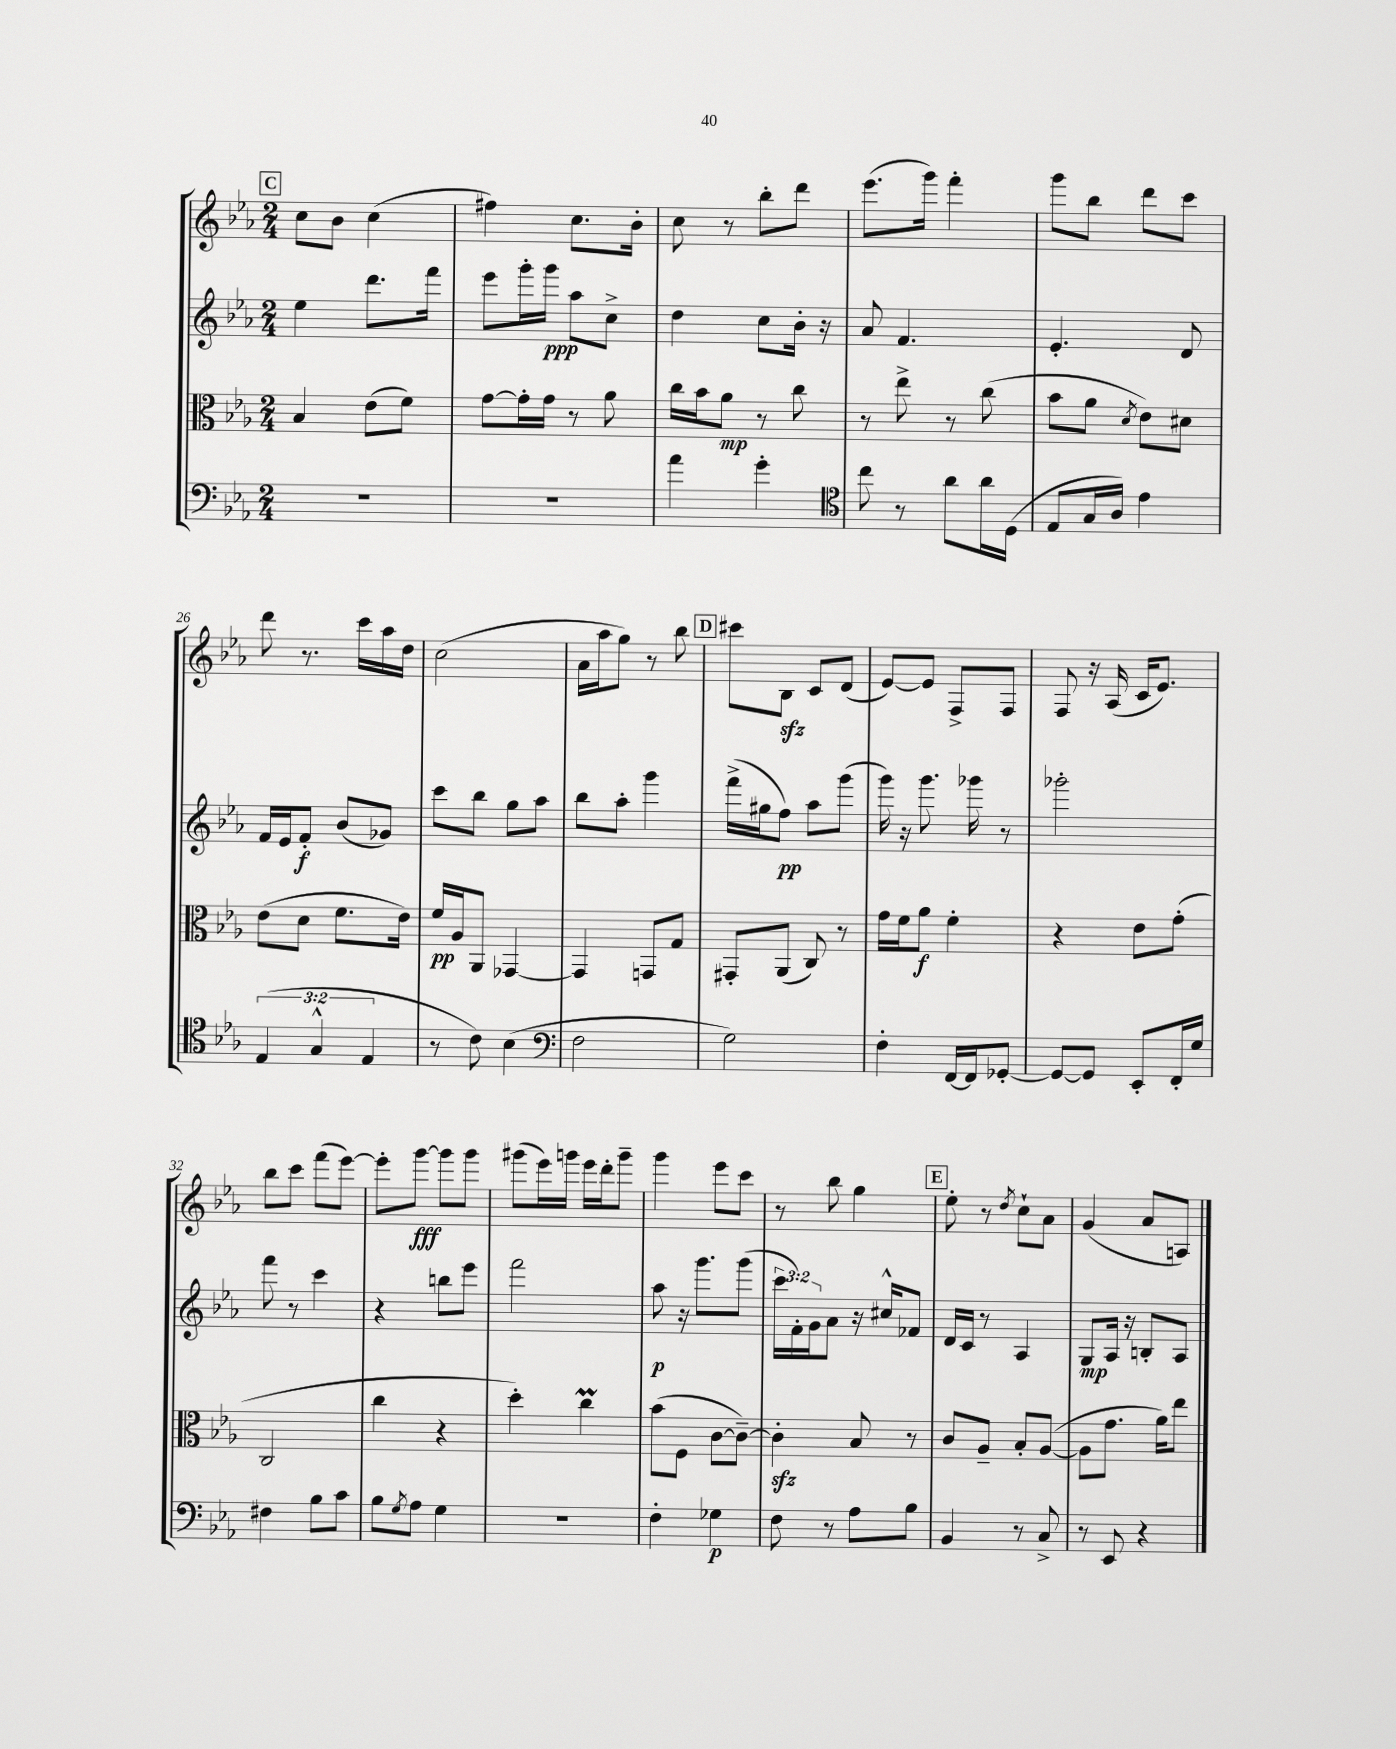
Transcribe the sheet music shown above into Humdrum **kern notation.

**kern	**kern	**kern	**kern
*staff4	*staff3	*staff2	*staff1
*clefF4	*clefC3	*clefG2	*clefG2
*k[b-e-a-]	*k[b-e-a-]	*k[b-e-a-]	*k[b-e-a-]
*M2/4	*M2/4	*M2/4	*M2/4
2r	4B-/	4ee-\	8cc\L
.	.	.	8b-\J
.	(8e-\L	8.ddd\L	(4cc\
.	8f\J)	.	.
.	.	16fff\Jk	.
=	=	=	=
2r	[8g\L	8eee-\L	4ff#\)
.	16g'\]L	16ggg'\L	.
.	16g\JJ	16ggg\JJ	.
.	8r	8aa-\L	8.cc\L
.	8a-\	8cc^\J	.
.	.	.	16b-'\Jk
=	=	=	=
4a-\	16cc\LL	4dd\	8cc\
.	16b-\J	.	.
.	8a-\J	.	8r
4g'\	8r	8cc\L	8bb-'\L
.	8cc\	16b-'\Jk	8ddd\J
.	.	16r	.
=	=	=	=
*clefC4	*	*	*
8cc\	8r	8a-/	(8.eee-\L
8r	8ee-^\	4.f/	.
.	.	.	16ggg\Jk)
8a-\L	8r	.	4fff'\
16a-\L	(8cc\	.	.
(16D\JJ	.	.	.
=	=	=	=
8E-/L	8b-\L	4.e-'/	8ggg\L
16G/L	8a-\J	.	8bb-\J
16A-/JJ)	.	.	.
.	8qd/	.	.
4e-\	8e-\L)	.	8ddd\L
.	8d#\J	8d/	8ccc\J
=	=	=	=
(6E-/	(8e-\L	16f/LL	8ddd\
.	.	16e-/J	.
.	8d\J	8f'/J	8.r
6G^^/	.	.	.
.	8.f\L	(8b-/L	.
.	.	.	16ccc\LL
6E-/	.	.	.
.	.	8g-/J)	16aa-\
.	16e-\Jk)	.	16dd\JJ
=	=	=	=
8r	16f/LL	8ccc\L	(2cc\
.	16A-/J	.	.
8c\)	8AA-/J	8bb-\J	.
(4B-\	[4GG-/	8gg\L	.
.	.	8aa-\J	.
=	=	=	=
*clefF4	*	*	*
2F\	4GG-/]	8bb-\L	16a-\LL
.	.	.	16aa-\J
.	.	8aa-'\J	8gg\J)
.	8GG/L	4ggg\	8r
.	8G/J	.	8bb-\
=	=	=	=
2G\)	8GG#'/L	(16fff^\LL	8ccc#\L
.	.	16gg#\J	.
.	(8AA-/J	8ff\J)	8B-\J
.	8C/)	8aa-\L	8c/L
.	8r	(8ggg\J	(8d/J
=	=	=	=
4F'\	16g\LL	16ggg\)	[8e-/L)
.	16f\J	16r	.
.	8a-\J	8.ggg\	8e-/]J
[16FF/LL	4f'\	.	8F^/L
16FF/]J	.	16ggg-\	.
[8GG-'/J	.	8r	8F/J
=	=	=	=
8GG-/_L	4r	2ggg-'\	8F/
8GG-/]J	.	.	16r
.	.	.	(16A-/
8EE-'/L	8e-\L	.	16c/LK
.	.	.	8.e-/J)
16FF'/L	(8g'\J	.	.
16G/JJ	.	.	.
=	=	=	=
4F#\	2C/	8fff\	8bb-\L
.	.	8r	8ccc\J
8B-\L	.	4ccc\	(8fff\L
8c\J	.	.	[8eee-\J)
=	=	=	=
8B-\L	4cc\	4r	8eee-'\]L
8qG/	.	.	.
8A-\J	.	.	[8ggg\J
4G\	4r	8bb\L	8ggg\]L
.	.	8eee-\J	8ggg\J
=	=	=	=
2r	4dd'\)	2fff\	(8ggg#\L
.	.	.	16eee-\L)
.	.	.	16ggg\JJ
.	4cc\	.	16eee-\LL
.	.	.	16ddd'\J
.	.	.	8ggg~\J
=	=	=	=
4F'\	(8b-\L	8aa-\	4ggg\
.	8F\J	16r	.
.	.	8.ggg\L	.
4G-\	[8c\L	.	8eee-\L
.	8c~\_J)	(8ggg\J	8ccc\J
=	=	=	=
8F\	4c'\]	24ccc\LL	8r
.	.	24f'\)	.
.	.	24g\J	.
8r	.	8a-\J	8bb-\
8A-\L	8B-/	16r	4gg\
.	.	16cc#^^/LK	.
8B-\J	8r	8f-/J	.
=	=	=	=
4BB-/	8c/L	16d/LL	8ee-'\
.	.	16c/JJ	.
.	8A-~/J	8r	8r
.	.	.	8qdd/
8r	8B-'/L	4A-/	8cc`\L
8C^/	([8A-/J	.	8a-\J
=	=	=	=
8r	8A-\]L	8G/L	(4g/
8EE-/	8.g\J	16A-/Jk	.
.	.	16r	.
4r	.	8B'/L	8a-/L
.	16a-\LK)	.	.
.	8ee-\J	8A-/J	8A/J)
==	==	==	==
*-	*-	*-	*-
